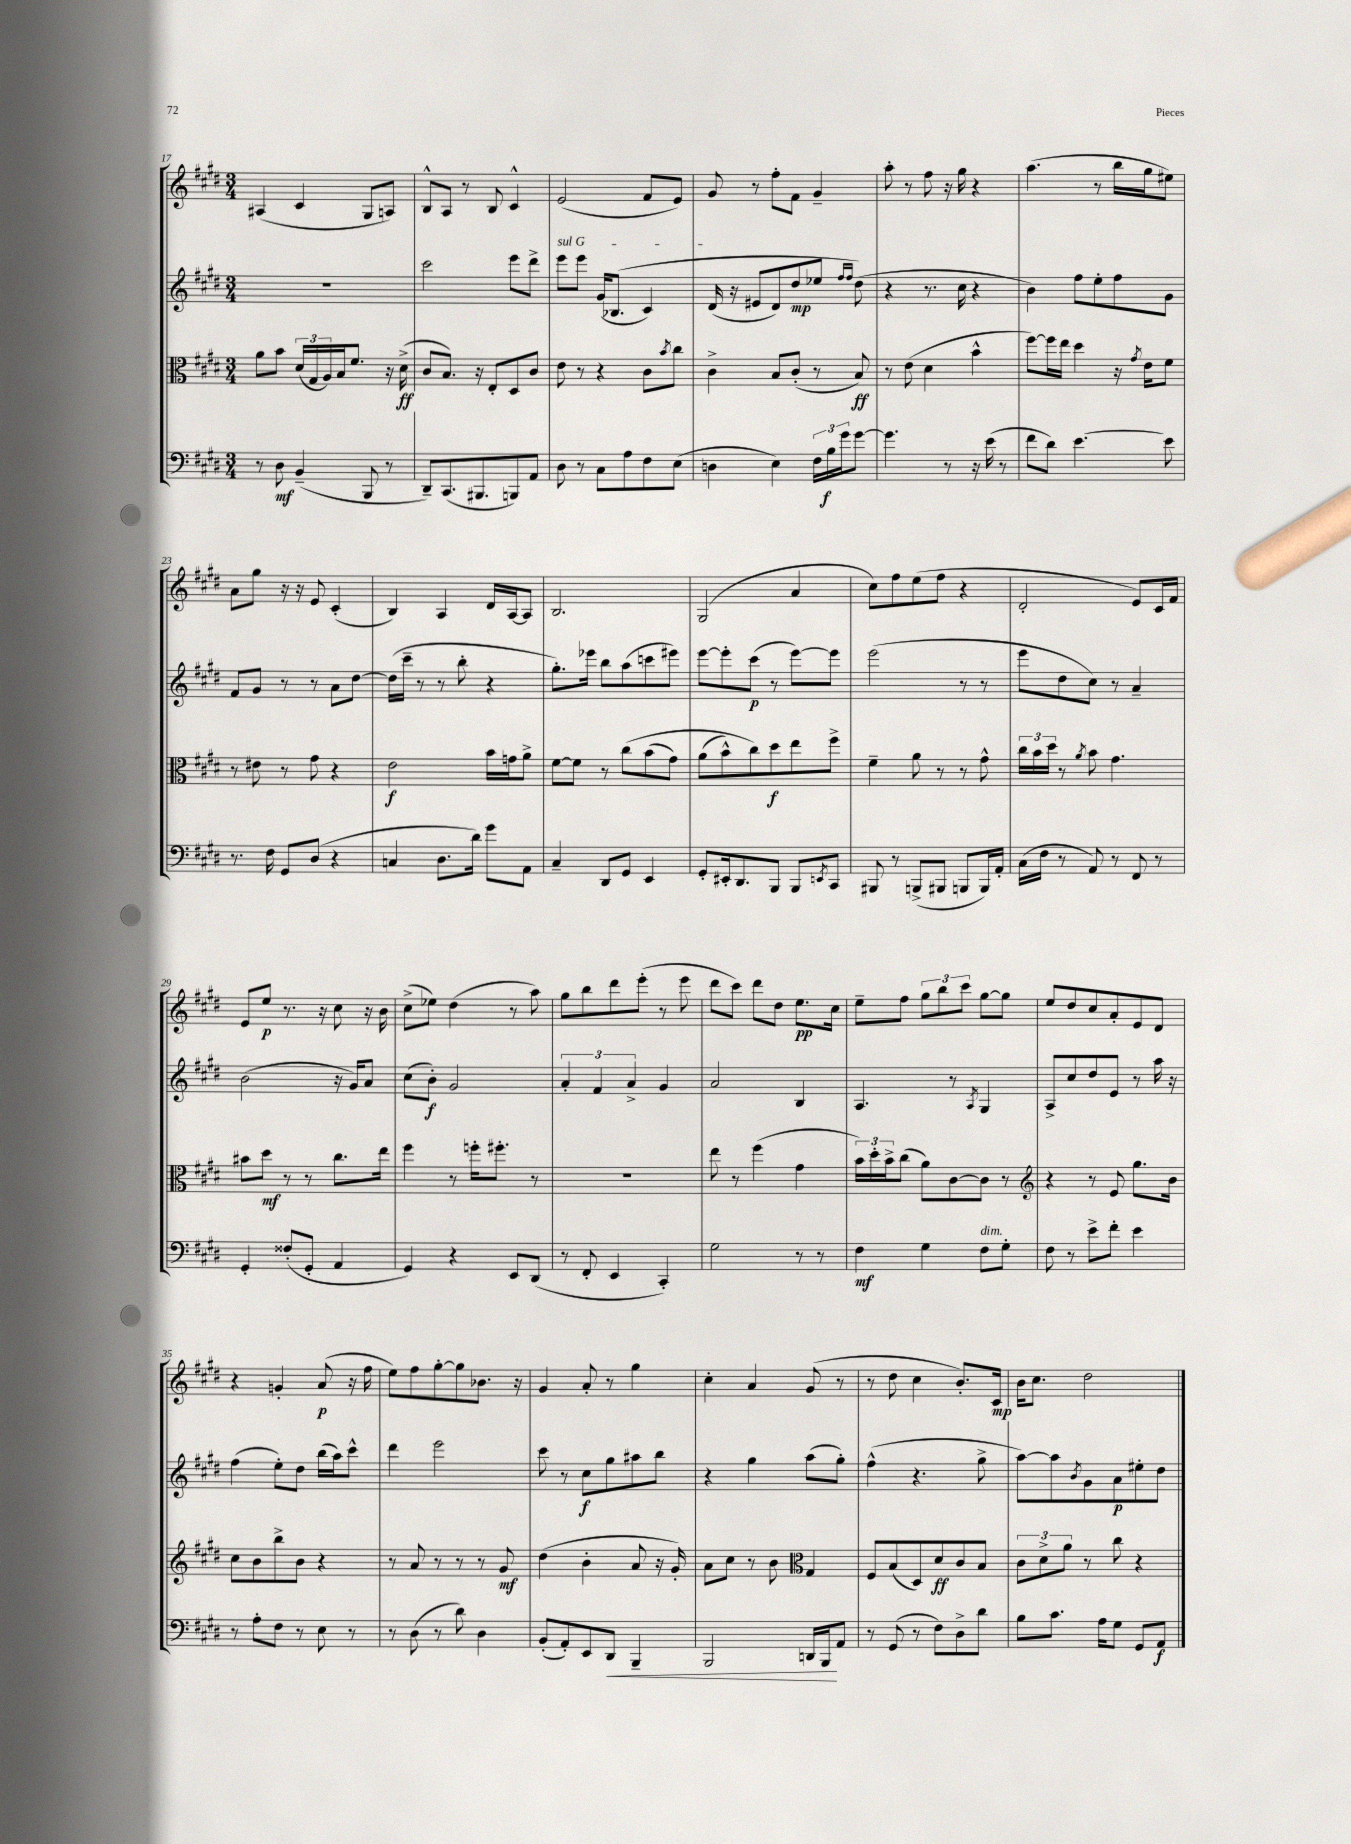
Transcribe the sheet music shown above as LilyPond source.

<<
\new StaffGroup <<
\new Staff = "s0" {
    \clef treble \key e \major \numericTimeSignature \time 3/4
    ais4( cis'4 gis8 a8) |
    b8-^ a8 r8 b8 cis'4-^ |
    e'2( fis'8 e'8) |
    gis'8 r8 fis''8-. fis'8 gis'4-- |
    a''8-. r8 fis''8 r16 gis''16 r4 |
    a''4.( r8 b''16 gis''16 eis''8) |
    a'8 gis''8 r16 r16 e'8 cis'4-.( |
    b4) a4 dis'16 a16~ a8 |
    b2. |
    gis2( a'4 |
    cis''8) fis''8 e''8( fis''8 r4 |
    dis'2-. e'8) cis'16 fis'16 |
    e'8 e''8\p r8. r16 cis''8 r16 b'16 |
    cis''8->( ees''8) dis''4( r8 a''8) |
    gis''8 b''8 dis'''8 e'''8-.( r8 e'''8 |
    dis'''8 cis'''8) dis'''8 dis''8 e''8.\pp cis''16 |
    e''8-- fis''8 \tuplet 3/2 { gis''8 b''8 cis'''8 } gis''8~ gis''8 |
    e''8 dis''8 cis''8 a'8-. e'8 dis'8 |
    r4 g'4-. a'8\p( r16 fis''16 |
    e''8) fis''8 gis''8~-. gis''8 bes'8. r16 |
    gis'4 a'8-. r8 gis''4 |
    cis''4-. a'4 gis'8( r8 |
    r8 dis''8 cis''4 b'8.-.) cis'16\mp |
    b'16 cis''8. dis''2 \bar "|." |
}
\new Staff = "s1" {
    \clef treble \key e \major \numericTimeSignature \time 3/4
    R2. |
    cis'''2 e'''8 dis'''8-> |
    \once \override TextSpanner.bound-details.left.text = \markup { \italic "sul G" } e'''8\startTextSpan e'''8 gis'16( bes8.\( cis'4) |
    dis'16\stopTextSpan( r16 eis'8 dis'8) dis''8\mp ees''8 \grace { fis''16 fis''16 } dis''8(\) |
    r4 r8. cis''16 r4 |
    b'4) fis''8 e''8-. fis''8 gis'8 |
    fis'8 gis'8 r8 r8 a'8 dis''8~ |
    dis''16( cis'''16-- r8 r8 b''8-. r4 |
    gis''8.-.) ees'''16 b''8 a''8( c'''8 eis'''8) |
    e'''8~ e'''8-. cis'''8\p( r8 e'''8~) e'''8 |
    e'''2( r8 r8 |
    e'''8 dis''8 cis''8) r8 a'4-- |
    b'2( r16 gis'16) a'8 |
    cis''8( b'8-.\f) gis'2 |
    \tuplet 3/2 { a'4-. fis'4 a'4-> } gis'4 |
    a'2 b4 |
    a4. r8 \acciaccatura { a8 } gis4 |
    a8-> cis''8 dis''8 e'8 r8 a''16 r16 |
    fis''4( e''8-.) dis''8 b''16( a''16) cis'''8-^ |
    dis'''4 e'''2 |
    cis'''8 r8 cis''8\f gis''8 ais''8 b''8 |
    r4 gis''4 a''8( gis''8-.) |
    fis''4-^( r4. gis''8-> |
    a''8~) a''8 \acciaccatura { b'8 } gis'8 a'8\p eis''8-. dis''8 \bar "|." |
}
\new Staff = "s2" {
    \clef alto \key e \major \numericTimeSignature \time 3/4
    a'8 b'8 \tuplet 3/2 { dis'16( gis16 a16) } b16 fis'8. r16 dis'16->\ff( |
    cis'8 b8.) r16 e8-. dis8 cis'8 |
    e'8 r8 r4 cis'8 \acciaccatura { b'8 } cis''8 |
    cis'4-> b8 cis'8-.( r8 b8\ff) |
    r8 e'8( dis'4 b'4-^ |
    fis''8~) fis''16 e''16 dis''4 r16 \acciaccatura { gis'8 } e'16 fis'8 |
    r8 eis'8 r8 gis'8 r4 |
    e'2\f b'16 g'16 a'8-> |
    fis'8~ fis'8 r8 cis''8\( b'8( gis'8) |
    a'8( b'8-^) cis''8\) dis''8\f e''8 fis''8-> |
    fis'4-- a'8 r8 r8 gis'8-^ |
    \tuplet 3/2 { cis''16 b'16 dis''16 } r8 \acciaccatura { a'8 } b'8 gis'4. |
    bis'8 dis''8\mf r8 r8 cis''8. e''16 |
    fis''4 r8 f''16-. fis''8.-. r8 |
    R2. |
    e''8 r8 fis''4( gis'4 |
    \tuplet 3/2 { b'16) dis''16-. b'16-> } cis''8( a'8) cis'8~ cis'8 r8 |
    \clef treble r4 r8 e'8 gis''8. b'16 |
    cis''8 b'8 b''8-> b'8 r4 |
    r8 a'8 r8 r8 r8 gis'8\mf |
    dis''4( b'4-. a'8 r16 gis'16-.) |
    a'8 cis''8 r8 b'8 \clef alto gis4 |
    fis8 b8( dis8) dis'8\ff cis'8 b8 |
    \tuplet 3/2 { cis'8 dis'8-> a'8 } r8 cis''8 r4 \bar "|." |
}
\new Staff = "s3" {
    \clef bass \key e \major \numericTimeSignature \time 3/4
    r8 dis8\mf b,4--( b,,8 r8 |
    dis,8--) cis,8.( bis,,8. b,,8) a,8 |
    dis8 r8 cis8 a8 fis8 e8( |
    d4 e4) \tuplet 3/2 { fis16 b16\f gis'16 } gis'8~ |
    gis'4. r8 r16 e'16( r8 |
    fis'8 dis'8) e'4.~ e'8 |
    r8. fis16 gis,8 dis8( r4 |
    c4 dis8. dis'16) gis'8 a,8 |
    cis4-- dis,8 gis,8 e,4 |
    gis,8-. eis,16-. dis,8. b,,8 b,,8 \acciaccatura { e,8 } cis,8 |
    bis,,8 r8 b,,8->( bis,,8 b,,8 b,,16) a,16-. |
    cis16( fis16 r8 a,8) r8 fis,8 r8 |
    gis,4-. fisis8-.( gis,8-. a,4 |
    gis,4) r4 e,8 dis,8( |
    r8 fis,8-. e,4 cis,4-.) |
    gis2 r8 r8 |
    fis4\mf gis4 fis8^\markup { \italic "dim." } gis8-. |
    fis8 r8 e'8-> fis'8-. e'4 |
    r8 a8-. fis8 r8 e8 r8 |
    r8 dis8( r8 dis'8) dis4 |
    b,8-.( a,8-.) e,8 dis,8\< b,,4-- |
    b,,2 d,16 b,,16\! a,8 |
    r8 gis,8( r8 fis8) dis8-> dis'8 |
    b8 cis'8. a16 gis8 gis,8 a,8\f \bar "|." |
}
>>
>>
\layout { \context { \Score currentBarNumber = #17 } }
